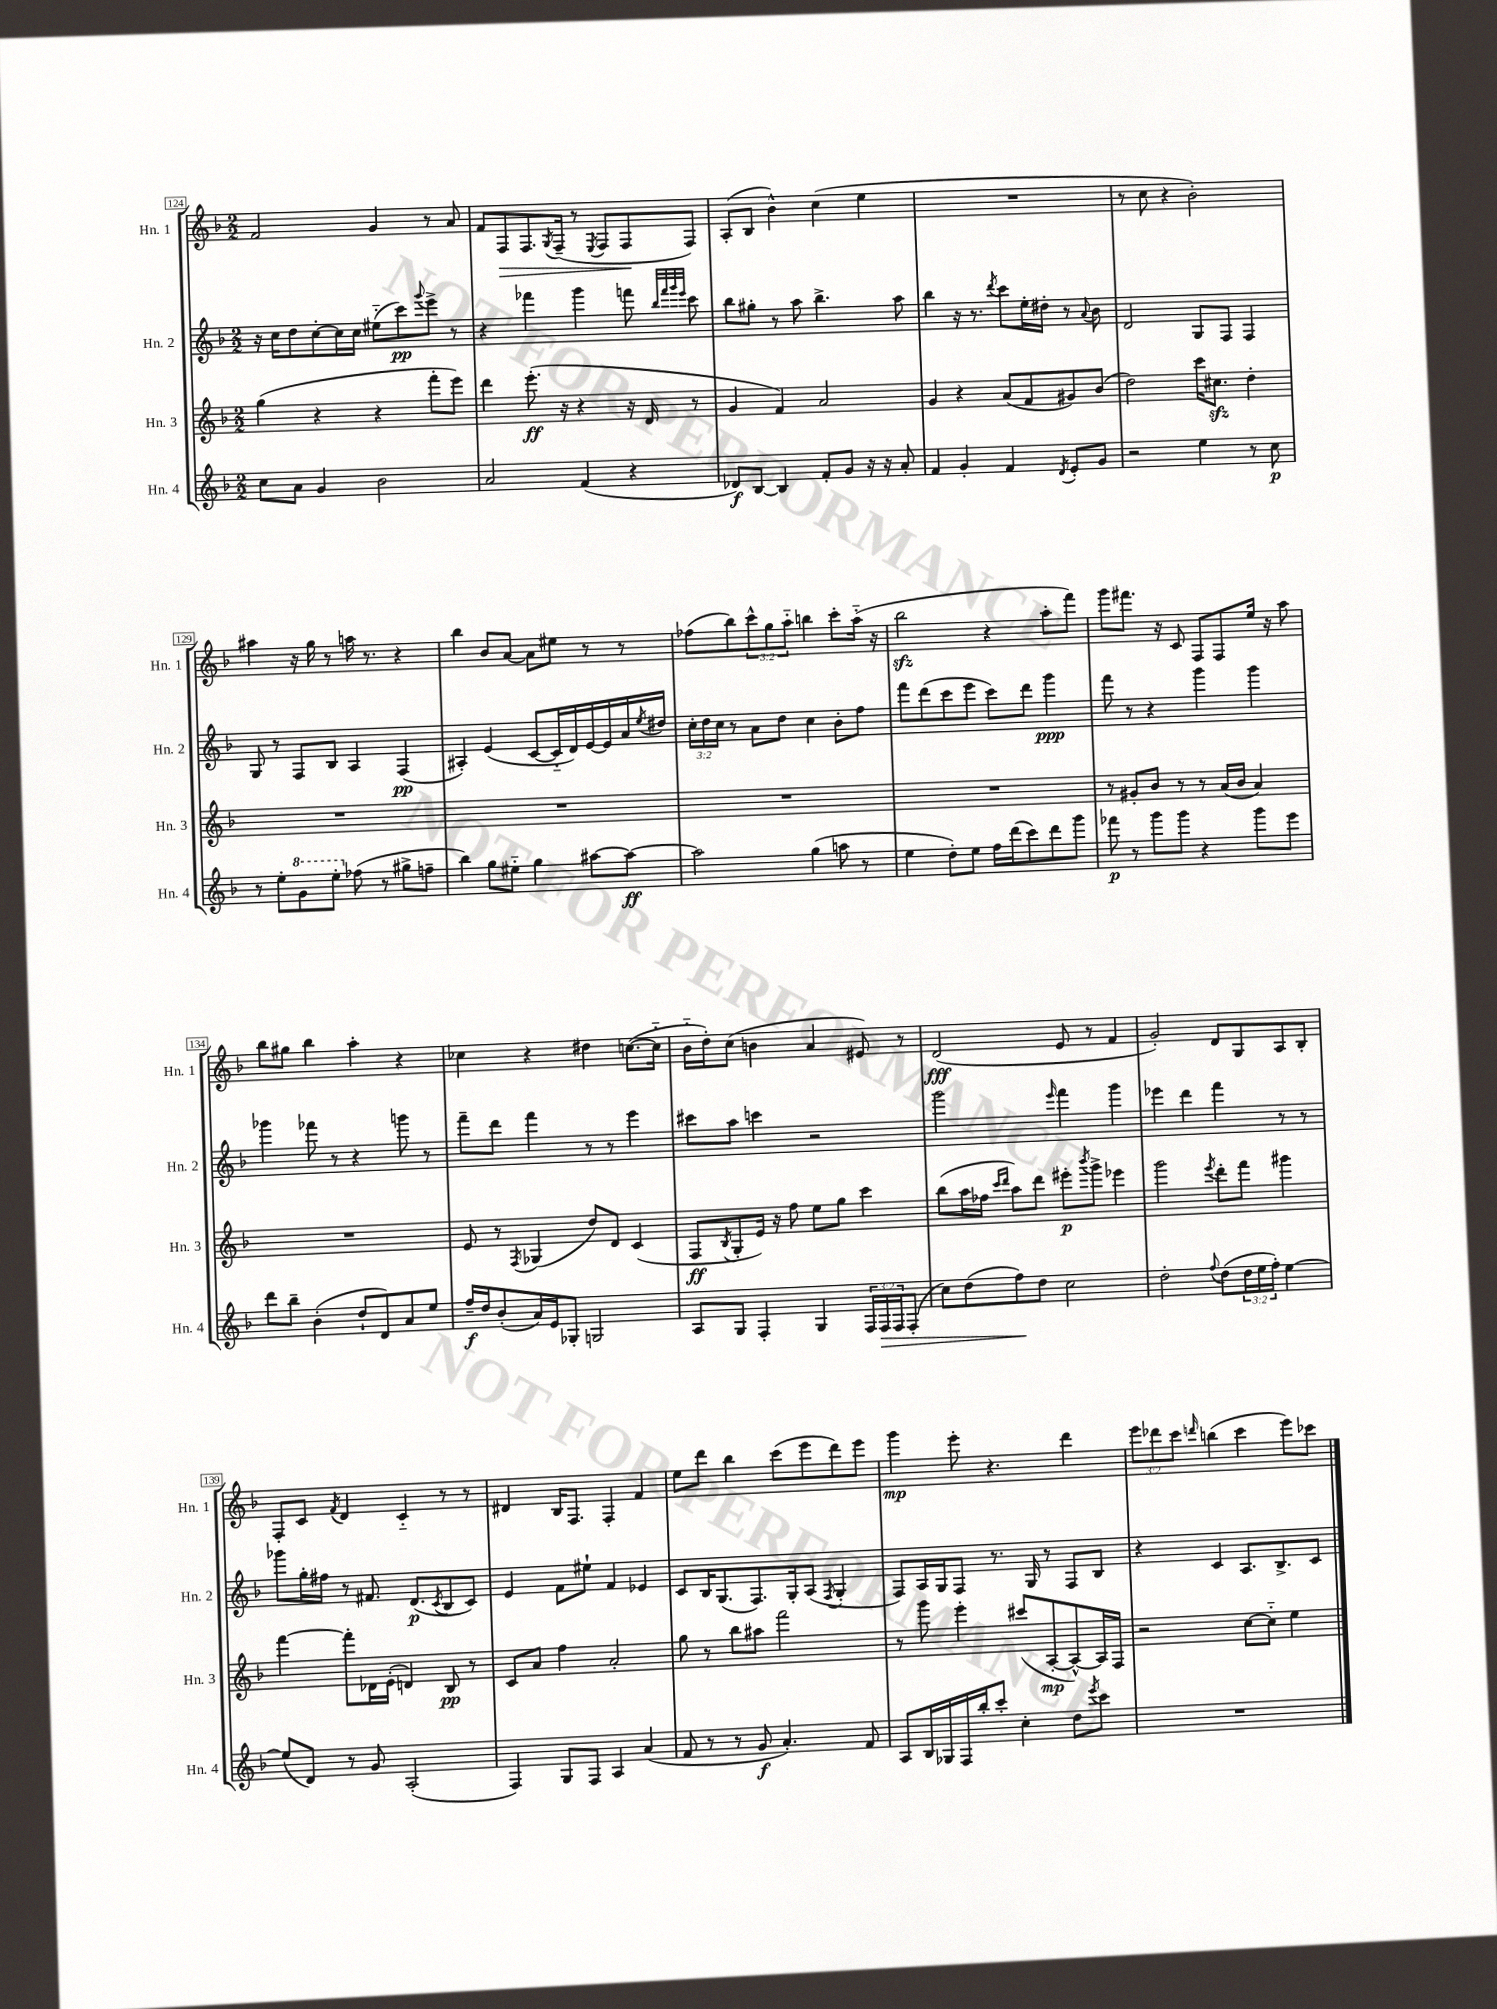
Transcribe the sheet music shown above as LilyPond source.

<<
\new StaffGroup <<
\new Staff = "s0" \with { instrumentName = "Hn. 1" shortInstrumentName = "Hn. 1" } {
    \clef treble \key f \major \numericTimeSignature \time 2/2 \override Staff.TupletNumber.text = #tuplet-number::calc-fraction-text
    f'2 g'4 r8 a'8 |
    f'8 f8\> f8. \acciaccatura { g8 } f16--( r8 \acciaccatura { e8 } f8 f8\! f8) |
    a8-.( bes8 bes'4-^) c''4( e''4 |
    R1 |
    r8 c''8 r4 bes'2-.) |
    ais''4 r16 g''16 r8 a''16 r8. r4 |
    bes''4 bes'8 a'8~ a'8 eis''8 r8 r8 |
    fes''8( bes''8) \tuplet 3/2 { c'''8-^ g''8 a''8-_ } b''4 c'''8-. a''16-_( r16 |
    bes''2\sfz r4 a''8-. f'''8) |
    g'''8 fis'''8. r16 c'8 f8 f8 e''16 r16 a''8 |
    bes''8 gis''8 bes''4 a''4-. r4 |
    ces''4 r4 dis''4 c''8.~( c''16-_ |
    bes'16-_ d''16-.) c''8( b'4 a'4 eis'8) r8 |
    d'2\fff( e'8 r8 f'4 |
    g'2-.) d'8 g8 a8 bes8-. |
    f8-. c'8 \acciaccatura { f'8 } d'4 c'4-_ r8 r8 |
    dis'4 bes16 f8. f4-. f'4 |
    e''8 d'''8 bes''4 c'''8( e'''8 d'''8) e'''8 |
    g'''4\mp e'''8-. r4. d'''4 |
    \tuplet 3/2 { e'''8 des'''8 c'''8 } \grace { d'''16 } b''4( c'''4 e'''8) ces'''8 \bar "|." |
}
\new Staff = "s1" \with { instrumentName = "Hn. 2" shortInstrumentName = "Hn. 2" } {
    \clef treble \key f \major \numericTimeSignature \time 2/2 \override Staff.TupletNumber.text = #tuplet-number::calc-fraction-text
    r16 c''16 d''8 c''8~-. c''16 c''16 eis''8-_( c'''8\pp) \appoggiatura { g'''8 } e'''8-> r8 |
    r4 fes'''4 g'''4 f'''8 \grace { bes''32 f'''32 g'''32 e'''32 } c'''8 |
    bes''8 gis''8-. r8 a''8 bes''4.-> a''8 |
    bes''4 r16 r8. \acciaccatura { d'''8 } c'''8 e''16-. dis''16-. r8 \appoggiatura { a'8 } bes'8 |
    d'2 g8 f8 f4 |
    g8 r8 f8 bes8 a4 f4\pp( |
    ais4-.) e'4( c'8~ c'16-_ d'16) e'16~ e'16 a'16 \acciaccatura { e''8 } dis''16 |
    \tuplet 3/2 { c''16-. d''16 c''16 } r8 a'8 d''8 c''4 bes'8-. f''8 |
    f'''8 d'''8( c'''8 e'''8 c'''8) d'''8 g'''4\ppp |
    f'''8 r8 r4 g'''4 g'''4 |
    ges'''4 fes'''8 r8 r4 g'''8 r8 |
    f'''8-- d'''8 f'''4 r8 r8 e'''4 |
    cis'''8 a''8 c'''4 r2 |
    g'''2 \grace { e'''16 } f'''4 g'''4 |
    ees'''4 d'''4 f'''4 r8 r8 |
    ges'''8 g''16-. fis''16 r8 fis'8. d'8.\p( \acciaccatura { c'8 } bes8 c'8) |
    e'4 f'8 eis''8-! f'4 ees'4 |
    c'8 bes16 g8.( f8.) g16-. a8( \acciaccatura { f8 } g4-. |
    f8) a16 g16 f8 r8. g16 r8 f8 bes8 |
    r4 c'4 a8. bes8.-> c'8 \bar "|." |
}
\new Staff = "s2" \with { instrumentName = "Hn. 3" shortInstrumentName = "Hn. 3" } {
    \clef treble \key f \major \numericTimeSignature \time 2/2
    g''4( r4 r4 f'''8-. e'''8) |
    d'''4 e'''8.-.\ff( r16 r4 r16 d'16 r8 |
    g'4 f'4) a'2 |
    g'4 r4 a'8( f'8 gis'8) bes'8( |
    d''2) c'''16 cis''8.\sfz d''4-. |
    R1 |
    R1 |
    R1 |
    R1 |
    r8 gis'8-. bes'8 r8 r8 a'16( bes'16 a'4) |
    R1 |
    e'8 r8 \acciaccatura { f8 } ges4( d''8) d'8 c'4( |
    f8\ff \acciaccatura { bes8 } g8-. e'16) r16 f''8 e''8 g''8 c'''4 |
    bes''8( a''16 fes''16 \grace { c'''16 d'''16 } a''8) d'''8 eis'''8-.\p \acciaccatura { bes'''8 } g'''8-> ees'''4 |
    g'''2 \acciaccatura { e'''8 } d'''8-. f'''8 gis'''4 |
    f'''4~ f'''8-. des'16 e'16-.( d'4) bes8\pp r8 |
    c'8 a'8 f''4 a'2-. |
    g''8 r8 bes''8 ais''8 f'''2 |
    r8 g'''8 e'''4-. cis'''8( a8~-.\mp a8~-^) a16 f16 |
    r2 c''8~ c''8-_ e''4 \bar "|." |
}
\new Staff = "s3" \with { instrumentName = "Hn. 4" shortInstrumentName = "Hn. 4" } {
    \clef treble \key f \major \numericTimeSignature \time 2/2 \override Staff.TupletNumber.text = #tuplet-number::calc-fraction-text
    c''8 a'8 g'4 bes'2 |
    a'2 f'4( r4 |
    des'8\f) bes8~ bes4 f'8-. g'8 r16 r16 a'8-. |
    f'4 g'4-. f'4 \acciaccatura { d'8 } e'8-. g'8 |
    r2 e''4 r8 c''8\p |
    r8 e''8-. \ottava #1 g''8 e'''8-. \ottava #0 fes''8( r8 gis''8-> f''8-- |
    bes''4) g''8 eis''8-_ g''4 ais''8~ ais''8~\ff |
    ais''2 g''4( a''8 r8 |
    e''4 d''8-.) e''8 f''16 d'''16( c'''8) d'''8 g'''8 |
    fes'''8\p r8 g'''8 g'''8 r4 g'''8 e'''8 |
    d'''8 bes''8-- bes'4-.( d''8-! d'8) a'8 e''8 |
    f''16--\f d''16 bes'8-.( a'16) e'16 ges8-. g2 |
    a8 g8 f4-. g4 \tuplet 3/2 { f16 f16\> f16 } f8-.( |
    c''8) d''8( f''8\!) d''8 c''2 |
    d''2-. \appoggiatura { f''8 } d''8( \tuplet 3/2 { d''16 e''16 f''16-.) } e''4~ |
    e''8( d'8) r8 g'8 a2-.( |
    f4) g8 f8 a4 a'4( |
    f'8 r8 r8 g'8\f a'4.-.) f'8 |
    a8 bes16 ges16 f16 bes''16-. c'''8-. c''4-. d''8 \acciaccatura { e'''8 } c'''8 |
    R1 \bar "|." |
}
>>
>>
\layout { \context { \Score currentBarNumber = #124 \override BarNumber.stencil = #(make-stencil-boxer 0.1 0.3 ly:text-interface::print) } }
